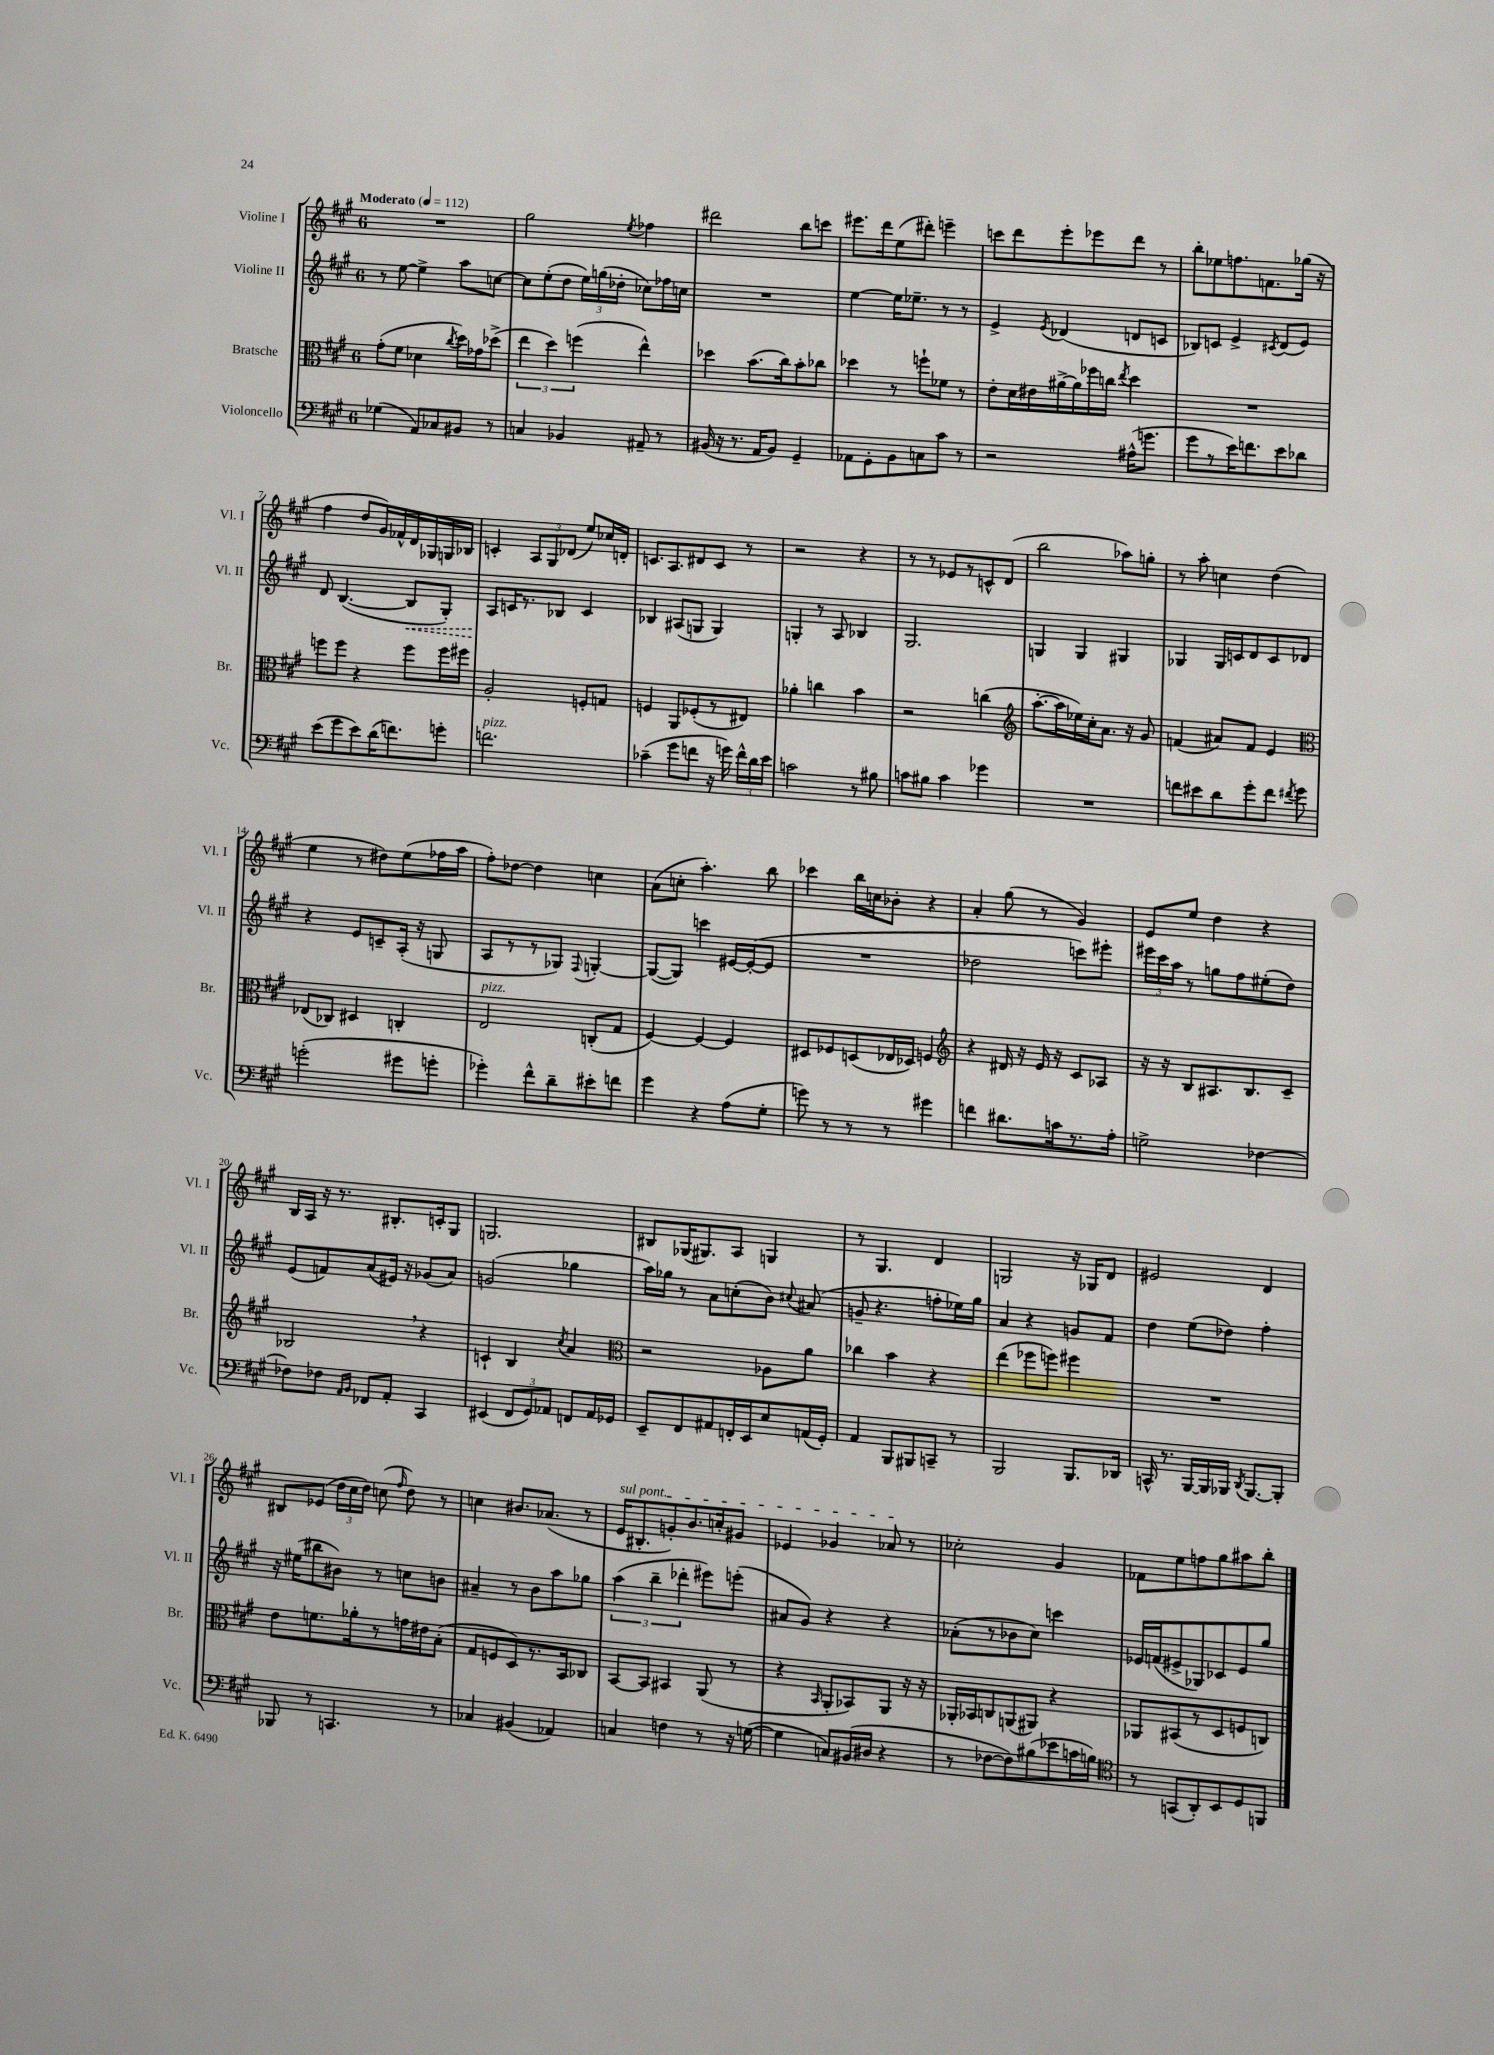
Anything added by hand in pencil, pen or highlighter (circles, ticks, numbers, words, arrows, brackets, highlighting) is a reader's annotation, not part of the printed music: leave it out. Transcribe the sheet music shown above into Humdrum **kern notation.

**kern	**kern	**kern	**dynam	**kern
*part4	*part3	*part2	*part2	*part1
*staff4	*staff3	*staff2	*staff2	*staff1
*I"Violoncello	*I"Bratsche	*I"Violine II	*	*I"Violine I
*I'Vc.	*I'Br.	*I'Vl. II	*	*I'Vl. I
*clefF4	*clefC3	*clefG2	*	*clefG2
*k[f#c#g#]	*k[f#c#g#]	*k[f#c#g#]	*	*k[f#c#g#]
*M6/8	*M6/8	*M6/8	*	*M6/8
*MM112	*MM112	*MM112	*	*MM112
=1	=1	=1	=1	=1
!	!	!	!	!LO:TX:a:B:t=Moderato
(4G-X\	(8g#'\L	8r	.	2.r
.	8f#\J	[8ee\	.	.
8AA/L)	4d-X\	4ee^\]	.	.
8C-X/	.	.	.	.
.	8qcc#/	.	.	.
8BB#X/J	16dd\LL)	8aa\L	.	.
.	16g-X\J	.	.	.
8r	(8dd-X^\J	[8ccn\J	.	.
=2	=2	=2	=2	=2
4Cn/	6ee\	8cc\L]	.	2gg#\
.	.	(8ee'\	.	.
.	6dd\)	.	.	.
4BB-X/	.	8dd\J	.	.
.	(6ffn\	.	.	.
.	.	24ee\LL)	.	.
.	.	(24ggn\	.	.
.	.	24dd-X'\JJ	.	.
.	.	.	.	8qee/
8AA#X~/	4ee^^\)	8cc-X\L)	.	4ff-X\
8r	.	16ff-X\L	.	.
.	.	16ccn\JJ	.	.
=3	=3	=3	=3	=3
(16BB#X/	4dd-X\	2.r	.	2ddd#X\
16r	.	.	.	.
8.r	.	.	.	.
.	(8.b\L	.	.	.
16AA/KL	.	.	.	.
8BB#/J)	.	.	.	.
.	16cc#\k)	.	.	.
4GG#~/	8b'\	.	.	8bb\L
.	8cc-X\J	.	.	8cccn\J
=4	=4	=4	=4	=4
8AA-X\L	4dd-X\	[4ee\	.	8.eee#X\L
8GG#'\	.	.	.	.
.	.	.	.	16ddd\k
8BB\	8r	16ee\KL]	.	(8ee\
.	.	8.ee-X~\J	.	.
8Cn\	8ffn`\L	.	.	8ddd#X'\J)
8c#\J	8f-X\J	8r	.	4eeen~\
8r	8r	8r	.	.
=5	=5	=5	=5	=5
2r	8e'\L	4e^/	.	8cccn\L
.	16d\L	.	.	8ddd\
.	16e#X\	.	.	.
.	.	8qe/	.	.
.	[16a#X^\	(4d-X/	.	8eee'\
.	16a#\]	.	.	.
.	16ff-X\	.	.	8eee-X\
.	16ccn\JJ	.	.	.
.	8qee/	.	.	.
(16A#X^^\KL	4dd\	8dn/L	.	8ddd\J
8.gn\J	.	.	.	.
.	.	8cn/J	.	8r
=6	=6	=6	=6	=6
8g#\L	2.r	8B-X/L)	.	8bb'\L
8r	.	8cn/J	.	8ee-X\
16e\K)	.	4e^/	.	8.ffn\
8.fn\	.	.	.	.
.	.	.	.	8.fn\
.	.	8qc#X/	.	.
8e\	.	(8d/L	.	.
8d-X\J	.	8e/J)	.	(16gg-X\Jk
.	.	.	.	16r
!!LO:LB:g=z
=7	=7	=7	=7	=7
(8e\L	8ffn\L	8d/	.	4ff#\
8g#\	8ff\J	([4.B/	.	.
8e\)	4r	.	.	8dd/L
(16d\K	.	.	.	16g#/L)
8.fn\)	.	.	.	16f-X^^/
!	!	!	!LO:HP:b	!
.	8ff\L	8B/L]	<	16d/
.	.	.	.	16G-X/
8gn'\J	16ff\L	8G#'/J)	.	16Gn/
.	16ff#X\JJ	.	.	16B-X/JJ
=8	=8	=8	=8	=8
!LO:TX:a:i:t=pizz.	!	!	!	!
2.fn\	2A'/	8A/L	.	4cn'/
.	.	16cn/K	[	.
.	.	8.r	.	.
.	.	.	.	12A/L
.	.	.	.	12G#/
.	.	8B-X/J	.	.
.	.	.	.	(12d-X/J
.	8Fn'/L	4c/	.	8ee/L)
.	8Gn/J	.	.	16cc-X/L
.	.	.	.	16dn'/JJ
=9	=9	=9	=9	=9
(4c-X~\	4Fn/	4B-X/	.	8.cn/L
.	.	.	.	8.A/
8g#\L	8AA/L	(8A#X/L	.	.
8fn\J	(8F-X'/	8Gn/J	.	8d#X/
16r	8r	4G/)	.	8c/J
16gn\)	.	.	.	.
24f^^\LL	8E#X/J)	.	.	8r
24d\	.	.	.	.
24e\JJ	.	.	.	.
=10	=10	=10	=10	=10
2cn\	4a-X'\	4Gn'/	.	2r
.	4ccn\	8r	.	.
.	.	8A/	.	.
8r	4b\	4B-X/	.	4r
8B#X\	.	.	.	.
=11	=11	=11	=11	=11
8cn\L	2r	2.G#/	.	8r
8B#X\J	.	.	.	8r
4c\	.	.	.	8e-X/L
.	.	.	.	8r
4g-X\	(4ccn\	.	.	8cn^^/
.	.	.	.	(8d/J
=12	=12	=12	=12	=12
*	*clefG2	*	*	*
2.r	[8.aa'\L	4Gn/	.	2bb\
.	16aa\L]	.	.	.
.	16ee-X\)	4G/	.	.
.	16cc#'\J	.	.	.
.	8.a\J	.	.	.
.	.	4G#X/	.	8aa-X\L)
.	16r	.	.	.
.	8g#/	.	.	8ggn'\J
=13	=13	=13	=13	=13
8fn\L	(4fn/	4G-X/	.	8r
8e#X\	.	.	.	8aa'\
8d\	8a#X/L)	16G-/LL	.	4ccn\
.	.	16cn/J	.	.
8g#'\	8f/J	8d/	.	.
8f\J	4e/	8c/	.	(4dd\
8qf#X/	.	.	.	.
8g#\	.	8d-X/J	.	.
!!LO:LB:g=z
=14	=14	=14	=14	=14
*	*clefC3	*	*	*
(2gn'\	(8E-X/L	4r	.	4ee\
.	8C-X/J)	.	.	.
.	4D#X/	8e/L	.	8r
.	.	8cn~/	.	8dd#X\L)
8g#X\L	4Cn'/	(16A'/Jk	.	(8ee\
.	.	16r	.	.
8gn'\J	.	8Gn/	.	16ff-X\L
.	.	.	.	16aa\JJ
=15	=15	=15	=15	=15
!	!LO:TX:a:i:t=pizz.	!	!	!
4g-X'\)	2E/	8A/L	.	8ff#'\L)
.	.	8r	.	[8dd-X\J
8f#^^\L	.	8r	.	4dd-\]
8d~\	.	8G-X/J)	.	.
.	.	8qqF#/	.	.
8e#X'\	(8Cn'/L	[4Gn'/	.	4ccn\
8fn\J	8G#/J	.	.	.
=16	=16	=16	=16	=16
4g#\	[4F#/)	(8G/L_	.	(8a\L
.	.	8G/J])	.	8ccn'\J
4r	4F#/_	4cccn\	.	4.aa'\)
(8A\L	4F#/]	[16e#X/LL	.	.
.	.	(16e#'/J_	.	.
8G#'\J	.	8e#/J]	.	8bb\
=17	=17	=17	=17	=17
8gn\)	8D#X/L	2.r	.	4ccc-X\
8r	8F-X/	.	.	.
8r	(8Dn/	.	.	16bb\LL
.	.	.	.	16ccn\J
8r	16E-X/L	.	.	8b-X'\J
.	16D-X/JJ)	.	.	.
4g#X\	4Fn/	.	.	4r
=18	=18	=18	=18	=18
*	*clefG2	*	*	*
4fn\	4r	2dd-X\	.	4a'/
8.d#X\L	16d#X/	.	.	(8gg#\
.	16r	.	.	.
.	16e/	.	.	8r
16cn\k	16r	.	.	.
8.r	8c#/L	8cccn\L)	.	4g#/)
.	8A-X/J	8eee#X'\J	.	.
16A'\Jk	.	.	.	.
=19	=19	=19	=19	=19
2Gn^\	16r	24eee#X\LL	.	8e/L
.	.	24ccc#\	.	.
.	16r	.	.	.
.	.	24aa\JJ	.	.
.	8B/L	8r	.	8ee/J
.	8.A#X/	8ggn\L	.	4dd\
.	.	8ff#\	.	.
.	8.B/	.	.	.
[4F-X\	.	(8ee#X'\	.	4r
.	8c#~/J	8dd\J)	.	.
!!LO:LB:g=z
=20	=20	=20	=20	=20
8F-X\L]	2B-X,/	(8e/L	.	16B/LL
.	.	.	.	16A/JJ
8F-X\J	.	8fn/)	.	16r
.	.	.	.	8.r
16qqAA/LL	.	.	.	.
16qqBB/JJ	.	.	.	.
8FF-X/L	.	(8a/	.	.
8AA'/J	.	16e#X/Jk)	.	8.B#X'/L
.	.	16r	.	.
4CC#/	4r	(8g-X/L	.	.
.	.	.	.	16cn'/k
.	.	8a/J)	.	8G#/J
=21	=21	=21	=21	=21
(4EE#X/	4cn`/	(2gn/	.	2.Gn/
12FF#/L	4B/	.	.	.
12GG#/)	.	.	.	.
12AA-X/J	.	.	.	.
.	8qcc#/	.	.	.
8FFn/L	4a/	4gg-X\	.	.
16AA-/L	.	.	.	.
16GG-X/JJ	.	.	.	.
=22	=22	=22	=22	=22
*	*clefC3	*	*	*
8EE~/L	2r	16aa\LL)	.	8B#X/L
.	.	16gg-X\JJ	.	.
8FF#/	.	8r	.	(16G-X/K
.	.	.	.	8.G#X/)
8AA#X/	.	8a\L	.	.
16FFn'/L	.	(8ccn'\	.	8A/J
16EE/J	.	.	.	.
8E/	8A-X\L	8b\J)	.	4Gn/
.	.	8qqcc#X/	.	.
(16AAn/L	8a\J	(8a#X/	.	.
16GG#'/JJ)	.	.	.	.
=23	=23	=23	=23	=23
4AA/	4cc-X\	8gn~/	.	8r
.	.	4.r	.	4.G#/
8BBB/L	4b\	.	.	.
8BBB#X/	.	.	.	.
8CCn~/J	4r	8ffn'\L	.	4d/
8r	.	16ee-X\L)	.	.
.	.	16gg#\JJ	.	.
=24	=24	=24	=24	=24
2BBB/	(4ee\	4a/	.	2Gn/
.	8ff-X\L	4r	.	.
.	8ffn\J)	.	.	.
8.BBB/L	4ff#X\	8gn/L	.	16r
.	.	.	.	16G-X/KL
.	.	8f#/J	.	8d/J
16DD-X/Jk	.	.	.	.
=25	=25	=25	=25	=25
16CCn^^/	2.r	4dd\	.	2e#X/
8.r	.	.	.	.
[16BBB/LL	.	(8ee\L	.	.
16BBB/]	.	.	.	.
16BBB-X/JJ	.	8dd-X\J)	.	.
8qDD/	.	.	.	.
[8.BBB-/L	.	.	.	.
.	.	4ff#'\	.	4d/
8BBB-'/J]	.	.	.	.
!!LO:LB:g=z
=26	=26	=26	=26	=26
8BBB-X/	8e\L	16r	.	8B#X/L
.	.	(16ee#X\KL	.	.
8r	8.fn\	8bb#X\	.	(8e-X/J
4.CCn/	.	8b#X\J)	.	24dd\LL
.	.	.	.	24cc#\
.	16a-X'\k	.	.	.
.	.	.	.	24dd\JJ)
.	8r	8r	.	(8ccn\
.	.	.	.	16qqff#/
.	16gn\L	8ccn\L	.	8dd\)
.	16e#X\J	.	.	.
8r	(8B'\J	8bn\J	.	8r
=27	=27	=27	=27	=27
4C-X/	8G#/L	4a#X~/	.	4ccn\
.	8Fn/	.	.	.
(4BB#X/	8D/)	8r	.	8.b#X/L
.	8.r	8b\L	.	.
.	.	.	.	(8.a-X/J
4AA-X/)	.	8aa\	.	.
.	16BB/k	.	.	.
.	8C-X/J	8gg-X\J	.	8r
=28	=28	=28	=28	=28
!	!	!	!	!LO:TX:a:i:t=sul pont.
4Cn/	[8BB/L	(6aa\	.	16e/KL
.	.	.	.	8.B#X'/
.	8BB/J]	.	.	.
.	.	6bb~\	.	.
4Fn\	4BB#X/	.	.	8gn'/)
.	.	6ddd-X'\	.	.
.	.	.	.	8.b/
8r	(8AA/	8eee#X\L)	.	.
.	.	.	.	16ccn'/k
16r	8r	(8eeen'\J	.	8g#X/J
([16Gn\	.	.	.	.
=29	=29	=29	=29	=29
4G\]	4r	8a#X/L	.	4e-X/
.	.	8g#/J)	.	.
.	16qqBB/	.	.	.
8Cn/L)	8AA'/L	4r	.	4g-X/
(16BB#X/L	8BB-X/)	.	.	.
16D#X/JJ	.	.	.	.
4r	8AA/J	4r	.	8a-X/
.	16r	.	.	8r
.	16r	.	.	.
=30	=30	=30	=30	=30
8r	16AA-X'/LL	(8a-X'\L	.	2cc-X'\
.	16BB-X/J	.	.	.
[8F-X\L	8Cn/	8r	.	.
8F-\])	(8AAn/	8b-X\	.	.
(8B#X\	8AA#X/J)	8cc#\J)	.	.
8e-X\	4r	4cccn\	.	4g#/
16cn\L	.	.	.	.
16Bn\JJ)	.	.	.	.
=31	=31	=31	=31	=31
*clefC4	*	*	*	*
8r	8AA-X/L	16e-X/LL	.	8f-X\L
.	.	(16fn/J	.	.
(8GGn/L	(8BB#X/	8e#X^/	.	8ee\
8AA'/)	8r	8G-X/)	.	8ffn\
8BB/	8D/	8c-X/	.	8gg#\
8D/	8Fn/	8e#/	.	8aa#X\
8FFn/J	8Cn/J)	8gg#/J	.	8bb'\J
==	==	==	==	==
*-	*-	*-	*-	*-
